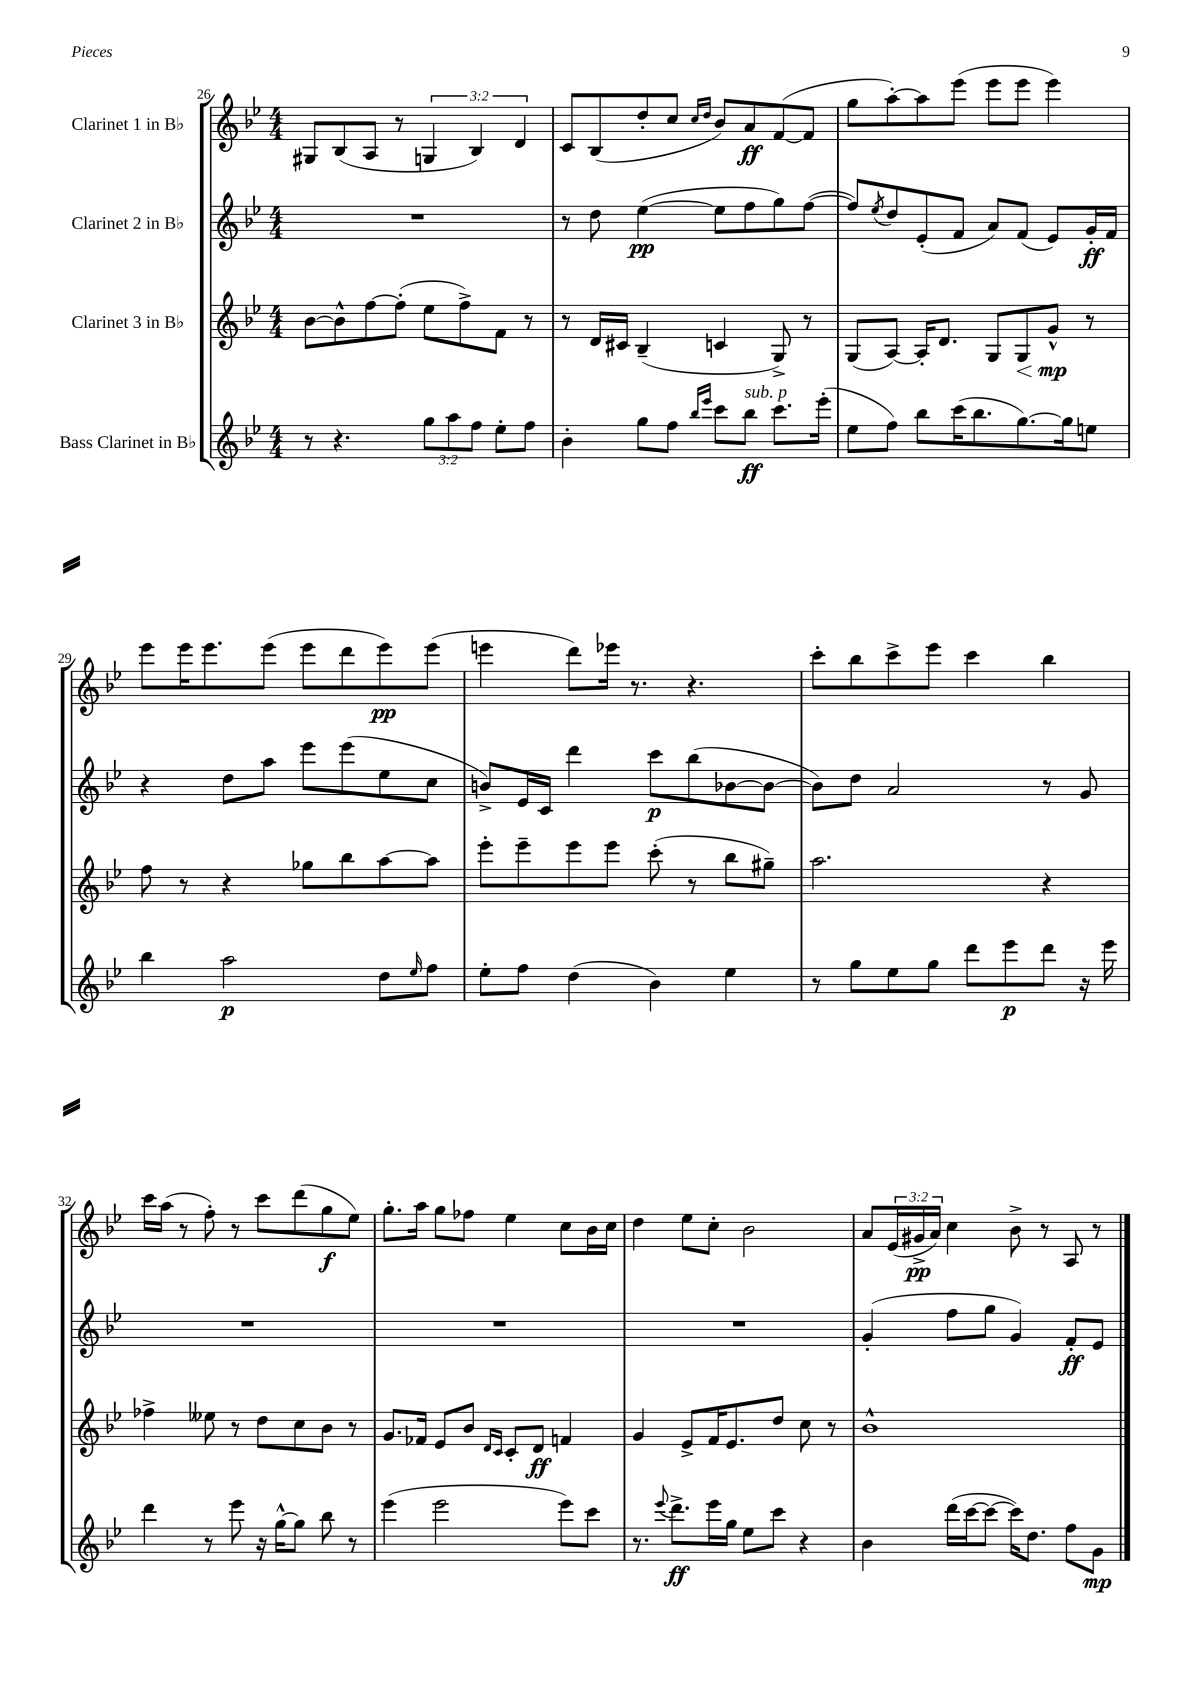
<<
\new StaffGroup <<
\new Staff = "s0" \with { instrumentName = "Clarinet 1 in Bb" } {
    \clef treble \key bes \major \numericTimeSignature \time 4/4 \override Staff.TupletNumber.text = #tuplet-number::calc-fraction-text
    gis8 bes8( a8 r8 \tuplet 3/2 { g4 bes4) d'4 } |
    c'8 bes8( d''8-. c''8 \grace { c''16 d''16 } bes'8) a'8\ff f'8~( f'8 |
    g''8 a''8~-.) a''8 ees'''8( ees'''8 ees'''8 ees'''4) |
    ees'''8 ees'''16 ees'''8. ees'''8( ees'''8 d'''8 ees'''8\pp) ees'''8( |
    e'''4 d'''8) ees'''16 r8. r4. |
    c'''8-. bes''8 c'''8-> ees'''8 c'''4 bes''4 |
    c'''16 a''16( r8 f''8-.) r8 c'''8 d'''8( g''8\f ees''8) |
    g''8.-. a''16 g''8 fes''8 ees''4 c''8 bes'16 c''16 |
    d''4 ees''8 c''8-. bes'2 |
    a'8 \tuplet 3/2 { ees'16( gis'16->\pp a'16) } c''4 bes'8-> r8 a8 r8 \bar "|." |
}
\new Staff = "s1" \with { instrumentName = "Clarinet 2 in Bb" } {
    \clef treble \key bes \major \numericTimeSignature \time 4/4
    R1 |
    r8 d''8 ees''4~\pp( ees''8 f''8 g''8) f''8~( |
    f''8) \acciaccatura { ees''8 } d''8 ees'8-.( f'8 a'8) f'8( ees'8) g'16-.\ff f'16 |
    r4 d''8 a''8 ees'''8 ees'''8( ees''8 c''8 |
    b'8->) ees'16 c'16 d'''4 c'''8\p bes''8( bes'8~ bes'8~ |
    bes'8) d''8 a'2 r8 g'8 |
    R1 |
    R1 |
    R1 |
    g'4-.( f''8 g''8 g'4) f'8-.\ff ees'8 \bar "|." |
}
\new Staff = "s2" \with { instrumentName = "Clarinet 3 in Bb" } {
    \clef treble \key bes \major \numericTimeSignature \time 4/4
    bes'8~ bes'8-^ f''8~ f''8-.( ees''8 f''8->) f'8 r8 |
    r8 d'16 cis'16 bes4--( c'4 g8->) r8 |
    g8( a8~) a16-. d'8. g8 g8\< g'8-^\mp\! r8 |
    f''8 r8 r4 ges''8 bes''8 a''8~ a''8 |
    ees'''8-. ees'''8-- ees'''8 ees'''8 c'''8-.( r8 bes''8 gis''8--) |
    a''2. r4 |
    fes''4-> eeses''8 r8 d''8 c''8 bes'8 r8 |
    g'8. fes'16 ees'8 bes'8 \grace { d'16 c'16 } c'8-. d'8\ff f'4 |
    g'4 ees'8-> f'16 ees'8. d''8 c''8 r8 |
    bes'1-^ \bar "|." |
}
\new Staff = "s3" \with { instrumentName = "Bass Clarinet in Bb" } {
    \clef treble \key bes \major \numericTimeSignature \time 4/4 \override Staff.TupletNumber.text = #tuplet-number::calc-fraction-text
    r8 r4. \tuplet 3/2 { g''8 a''8 f''8 } ees''8-. f''8 |
    bes'4-. g''8 f''8 \grace { bes''16 ees'''16 } c'''8 bes''8\ff^\markup { \italic "sub. p" } c'''8. ees'''16-.( |
    ees''8 f''8) bes''8 c'''16( bes''8. g''8.~) g''16 e''8 |
    bes''4 a''2\p d''8 \grace { ees''16 } f''8 |
    ees''8-. f''8 d''4( bes'4) ees''4 |
    r8 g''8 ees''8 g''8 d'''8 ees'''8\p d'''8 r16 ees'''16 |
    d'''4 r8 ees'''8 r16 g''16~-^ g''8 bes''8 r8 |
    ees'''4( ees'''2 ees'''8) c'''8 |
    r8. \appoggiatura { ees'''8 } d'''8.->\ff ees'''16 g''16 ees''8 c'''8 r4 |
    bes'4 d'''16( c'''16~ c'''8~ c'''16) d''8. f''8 g'8\mp \bar "|." |
}
>>
>>
\layout { \context { \Score currentBarNumber = #26 } }
